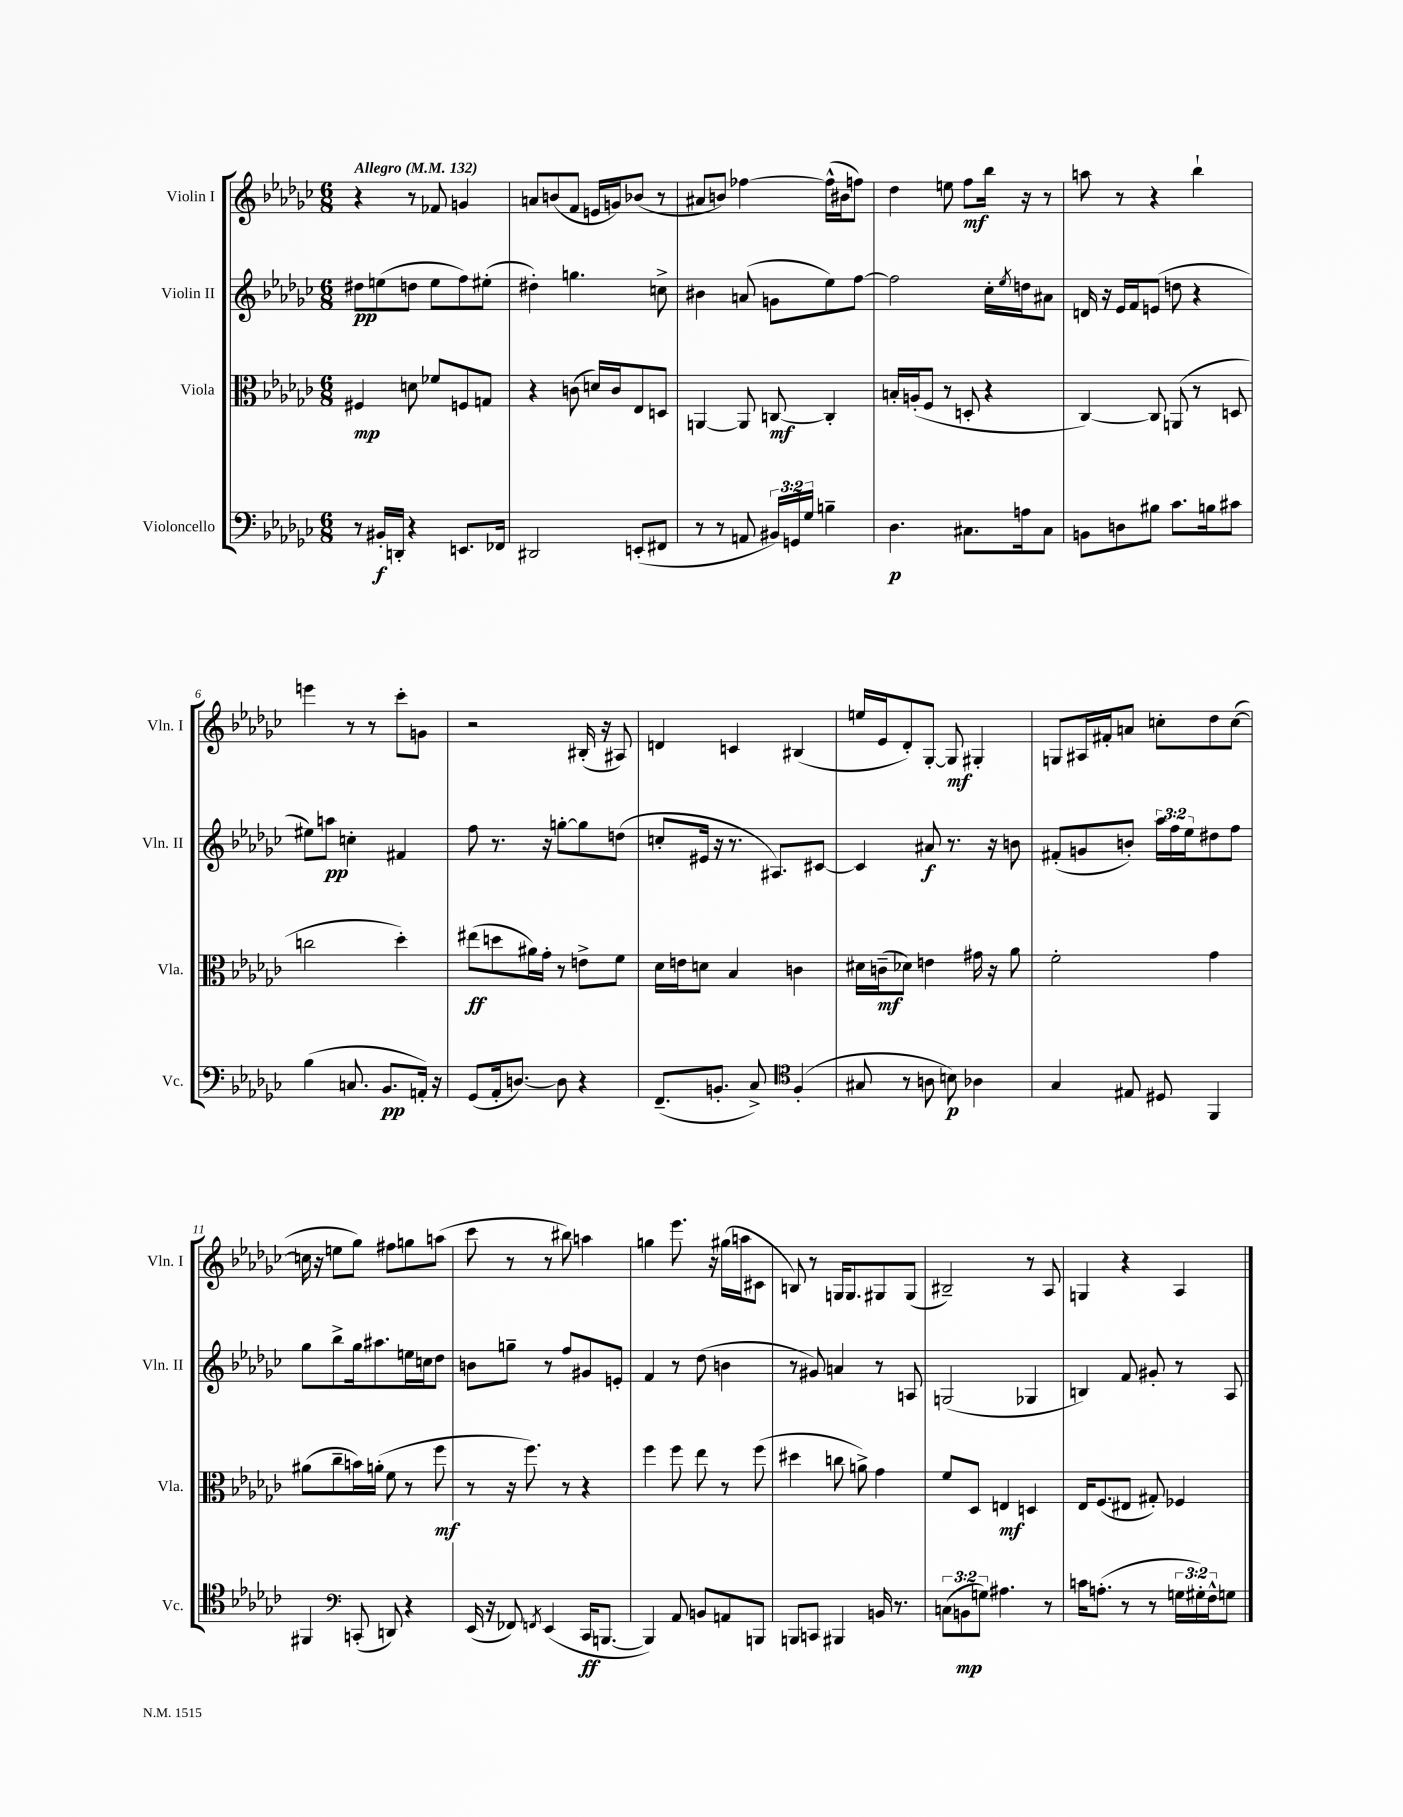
<<
\new StaffGroup <<
\new Staff = "s0" \with { instrumentName = "Violin I" shortInstrumentName = "Vln. I" } {
    \clef treble \key ges \major \numericTimeSignature \time 6/8 \tempo "Allegro" 4 = 132
    r4 r8 fes'8 g'4 |
    a'8 b'8( f'8 e'16 g'16) bes'8( r8 |
    ais'8 b'8) fes''4~ fes''16-^( bis'16 f''8) |
    des''4 e''8 f''8\mf bes''16 r16 r8 |
    a''8 r8 r4 bes''4-! |
    e'''4 r8 r8 ces'''8-. g'8 |
    r2 bis16-.( r16 ais8) |
    d'4 c'4 bis4( |
    e''16 ees'16 des'8-.) ges8~-. ges8\mf gis4-. |
    g8 ais16 fis'16-. a'8 c''8-. des''8 c''8~( |
    c''16 r16 e''8 ges''8) fis''8 g''8 a''8( |
    ces'''8 r8 r8 bis''8) a''4 |
    g''4 ees'''8. r16 gis''16( a''16 cis'8 |
    b8) r8 g16 g8. gis8 gis8( |
    bis2--) r8 aes8 |
    g4 r4 aes4 \bar "|." |
}
\new Staff = "s1" \with { instrumentName = "Violin II" shortInstrumentName = "Vln. II" } {
    \clef treble \key ges \major \numericTimeSignature \time 6/8 \override Staff.TupletNumber.text = #tuplet-number::calc-fraction-text
    dis''8\pp e''8( d''8 e''8 f''8) eis''8-.( |
    dis''4-.) g''4. c''8-> |
    bis'4 a'8( g'8 ees''8) f''8~ |
    f''2 ces''16-. \acciaccatura { ees''8 } d''16 ais'8 |
    d'16 r16 ees'16 f'16 e'8( d''8 r4 |
    eis''8) a''8\pp c''4-. fis'4 |
    f''8 r8. r16 g''8~-. g''8 d''8( |
    c''8-. eis'16 r16 r8. ais8.) cis'8~ |
    cis'4 ais'8\f r8. r16 b'8 |
    fis'8-.( g'8 b'8-.) \tuplet 3/2 { aes''16 f''16 ees''16 } dis''8 f''8 |
    ges''8 bes''8-> ges''16 ais''8. e''16 c''16 des''8 |
    b'8 g''8-- r8 f''8 gis'8 e'8-. |
    f'4 r8 des''8( b'4 |
    r8 gis'8) a'4 r8 a8 |
    g2( ges4 |
    b4) f'8 gis'8-. r8 aes8 \bar "|." |
}
\new Staff = "s2" \with { instrumentName = "Viola" shortInstrumentName = "Vla." } {
    \clef alto \key ges \major \numericTimeSignature \time 6/8
    fis4\mp d'8 fes'8 f8 g8 |
    r4 c'8( d'16) c'16 ees8 d8 |
    a,4~ a,8 c8~\mf c4-. |
    b16-. a16-.( f8 r8 d8-. r4 |
    ces4~) ces8 a,8( r8 d8 |
    c''2 des''4-.) |
    eis''8\ff( d''8 ais'16) ges'16-. r8 e'8-> f'8 |
    des'16 e'16 d'8 bes4 c'4 |
    dis'16 c'16--\mf( des'8) e'4 gis'16 r16 aes'8 |
    f'2-. ges'4 |
    ais'8( ces''8-- b'16) a'16-.( f'8 r8 f''8\mf |
    r8 r16 f''8.) r8 r4 |
    f''4 f''8 ees''8 r8 f''8( |
    dis''4 c''8 a'8->) ges'4 |
    f'8 des8 e4\mf d4 |
    ees16 f8.( eis8 gis8-.) fes4 \bar "|." |
}
\new Staff = "s3" \with { instrumentName = "Violoncello" shortInstrumentName = "Vc." } {
    \clef bass \key ges \major \numericTimeSignature \time 6/8 \override Staff.TupletNumber.text = #tuplet-number::calc-fraction-text
    r8 bis,16-.\f d,16-. r4 e,8. fes,16 |
    dis,2 e,8-.( fis,8 |
    r8 r8 a,8 \tuplet 3/2 { bis,16) g,16 ges16 } b4-- |
    des4.\p cis8. a16 cis8 |
    b,8 d8 bis8 ces'8. b16 cis'8 |
    bes4( c8. bes,8.\pp a,16-.) r16 |
    ges,8( aes,16-. d8.~) d8 r4 |
    f,8.--( b,8.-. ces8->) \clef tenor f4-.( |
    gis8 r8 a8 b8\p) aes4 |
    ges4 eis8 dis8 f,4 |
    fis,4 \clef bass c,8-.( d,8) r4 |
    ees,16( r16 fes,8) \acciaccatura { f,8 } ees,4( ces,16\ff b,,8.~ |
    b,,4) aes,8 b,8 a,8 b,,8 |
    b,,8 c,8 bis,,4 b,16 r8. |
    \tuplet 3/2 { c8( b,8\mp g8) } ais4. r8 |
    c'16 a8.-.( r8 r8 \tuplet 3/2 { g16 gis16-.) f16-^ } g8 \bar "|." |
}
>>
>>
